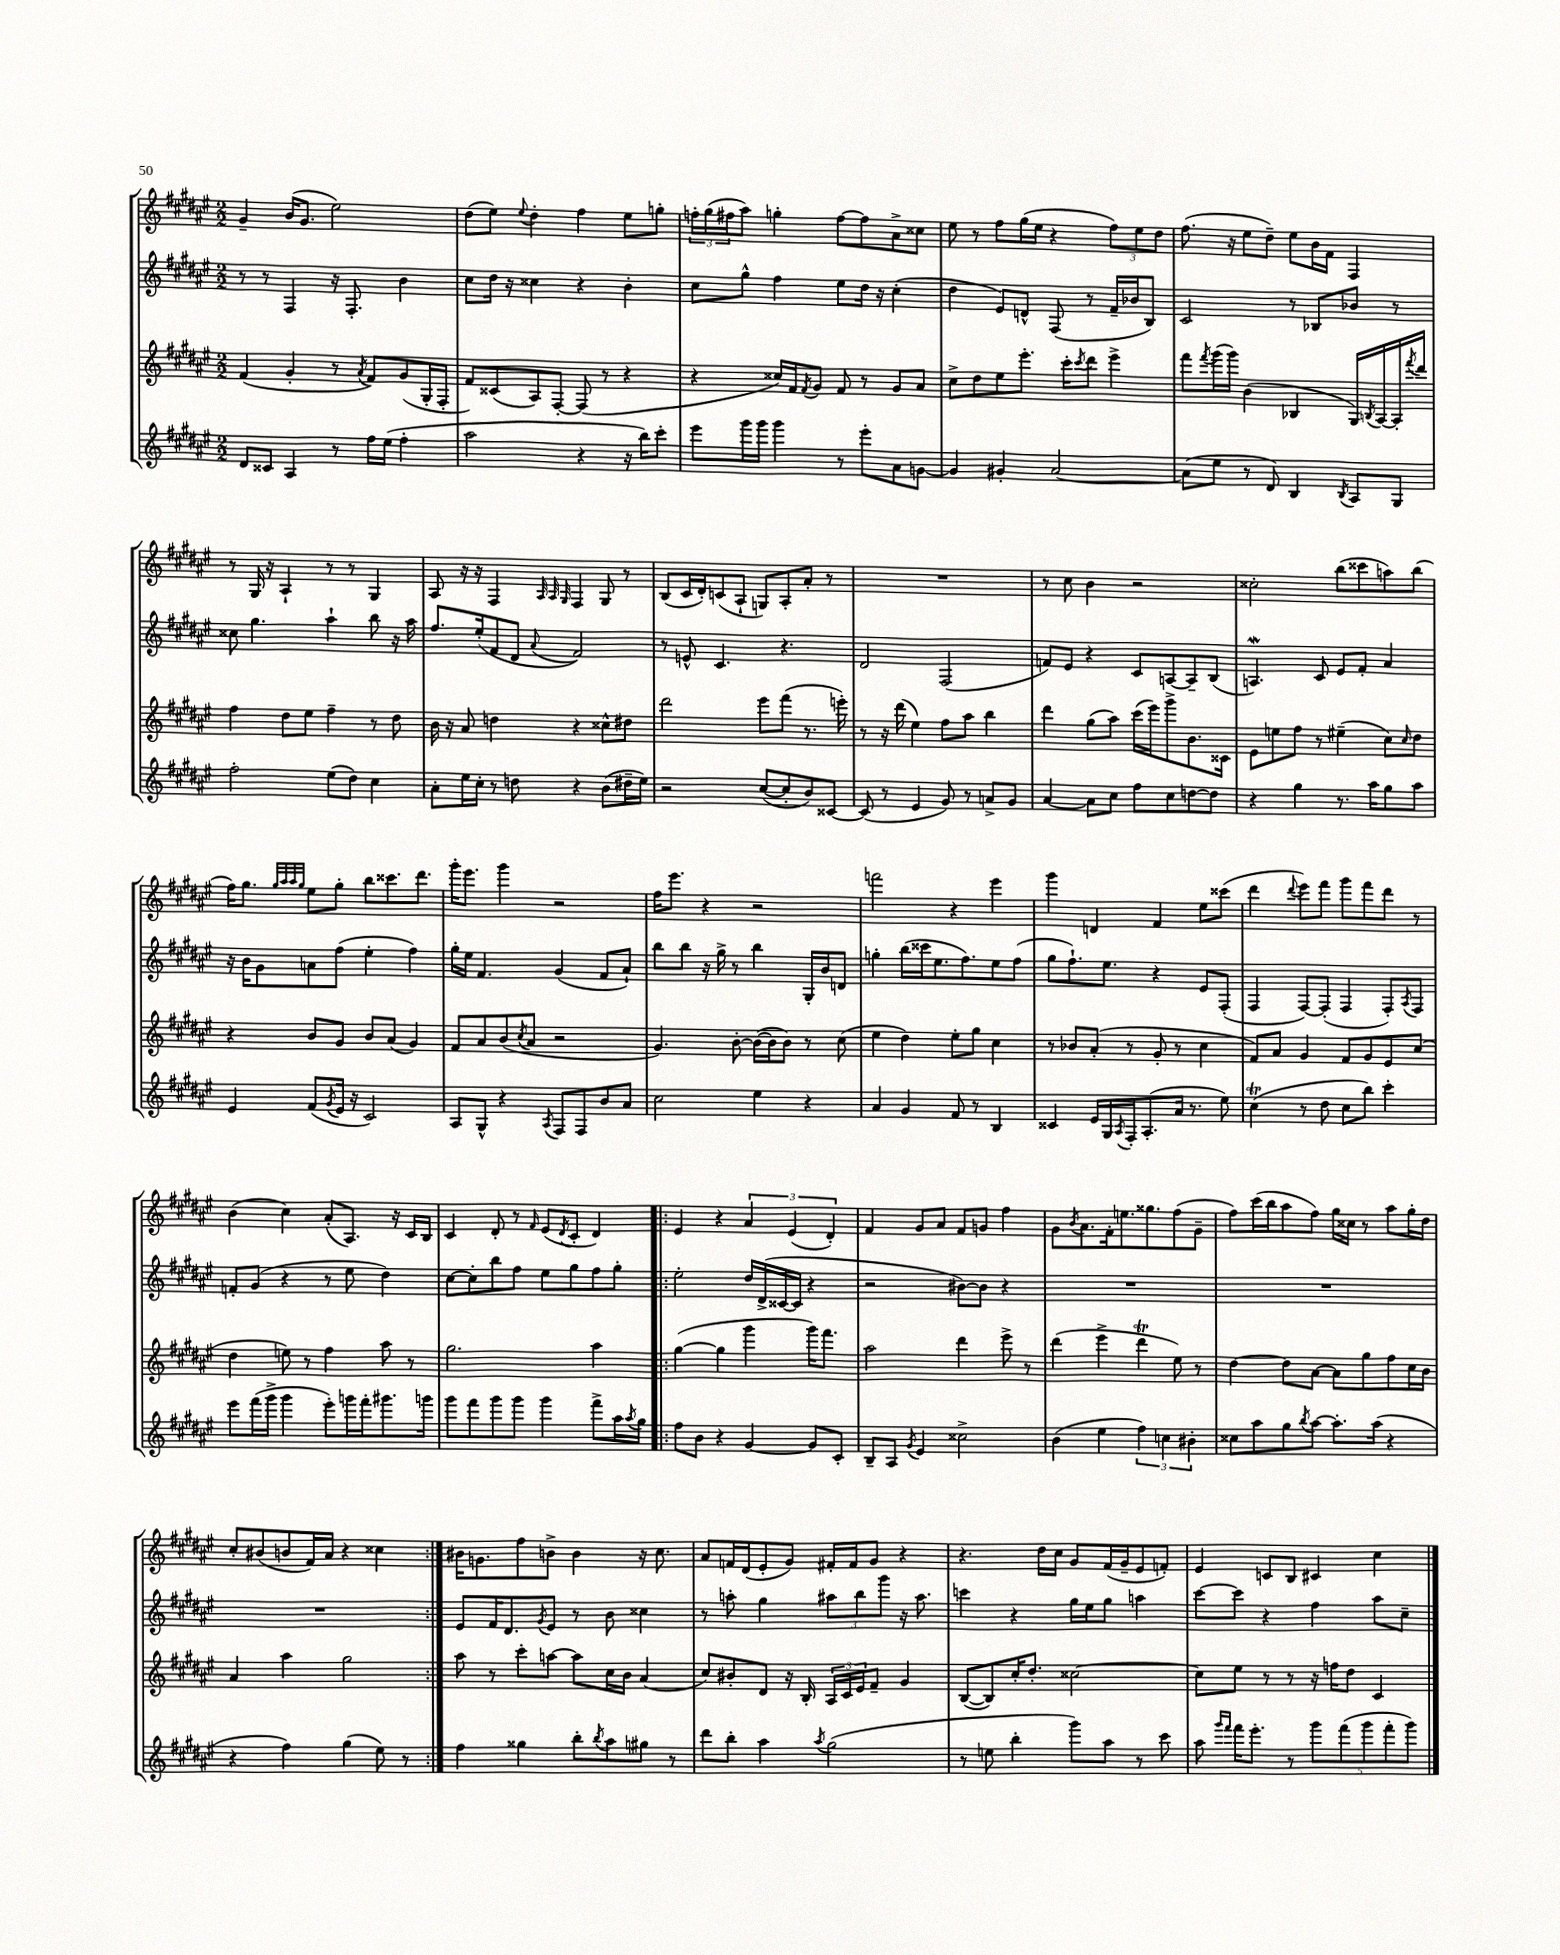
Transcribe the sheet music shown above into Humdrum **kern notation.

**kern	**kern	**kern	**kern
*staff4	*staff3	*staff2	*staff1
*clefG2	*clefG2	*clefG2	*clefG2
*k[f#c#g#d#a#e#]	*k[f#c#g#d#a#e#]	*k[f#c#g#d#a#e#]	*k[f#c#g#d#a#e#]
*M2/2	*M2/2	*M2/2	*M2/2
8d#	(4f#	8r	4g#~
8c##	.	8r	.
4A#	4g#'	4F#	(16b
.	.	.	8.g#
8r	8r	16r	2ee#)
.	.	8.F#'	.
.	8qa#	.	.
16ff#	8f#)	.	.
(16ee#	.	.	.
4ff#'	(8g#	4b	.
.	16G#'	.	.
.	16F#'	.	.
=	=	=	=
2aa#	8f#)	8cc#	(8dd#
.	(8c##	16dd#	8ee#)
.	.	16r	.
.	.	.	8qqee#
.	8A#)	4cc##	4dd#'
.	[8F#'	.	.
4r	(8F#]	4r	4ff#
.	8r	.	.
16r	4r	4b'	8ee#
16bb)	.	.	.
8ccc#'	.	.	8gg'
=	=	=	=
8eee#	4r	8cc#	24ff'
.	.	.	(24gg#
.	.	.	24ff#
16ggg#	.	8gg#^^	8aa#)
16ggg#	.	.	.
4ggg#	16cc##)	4ff#	4gg'
.	16f#	.	.
.	8qf#	.	.
.	8g#	.	.
8r	8f#	8ee#	[8ff#
8eee#'	8r	16dd#	8ff#]
.	.	16r	.
8a#	8g#	(4cc#'	8a#^
[8g	8a#	.	8cc##
=	=	=	=
4g]	8cc#^	4dd#	8ee#
.	8dd#	.	8r
4g#'	8ee#	8e#)	8ff#
.	8.eee#'	8d^^	(16gg#
.	.	.	16ee#
[2a#	.	(8F#	4r
.	16ccc#'	.	.
.	8qccc#	.	.
.	8ddd#	8r	.
.	4eee#^	16f#~	12ff#)
.	.	16b-	.
.	.	.	12ee#
.	.	8B)	.
.	.	.	12dd#
=	=	=	=
(8a#]	8fff#	2c#	(8.ff#
.	8qfff#	.	.
8ee#	(16ggg#	.	.
.	16ggg#)	.	16r
8r	(4b	.	8ee#
8d#)	.	.	8dd#~)
4B	4B-	8r	8ee#
.	.	8B-	16b
.	.	.	16f#
8qB	.	.	.
8A#	16G#)	8b-	4F#
.	8qB	.	.
.	[16A#	.	.
8G#	16A#']	8r	.
.	8qfff#	.	.
.	16ddd#	.	.
=	=	=	=
2ff#'	4ff#	8cc##	8r
.	.	4.gg#	16G#
.	.	.	16r
.	8dd#	.	4A#`
.	8ee#	.	.
(8ee#	4ff#~	4aa#`	8r
8dd#)	.	.	8r
4cc#	8r	8bb	4G#
.	8dd#	16r	.
.	.	16aa#	.
=	=	=	=
8a#'	16b	8.ff#	8A#
.	16r	.	.
16ee#	8a#	.	16r
16cc#'	.	(16ee#'	16r
8r	4dd	8f#	4F#
8dd	.	8d#	.
.	.	.	32qqA#
.	.	.	32qqA#
.	.	8qqa#	32qqG#
4r	4r	2f#)	4F#
(8b	8cc##^^	.	8G#
16dd#~	8dd#	.	8r
16ee#)	.	.	.
=	=	=	=
2r	2ddd#	8r	(8B
.	.	8e^^	16c#
.	.	.	16d#')
.	.	4.c#	(8c
.	.	.	8A#`
([8cc#	8eee#	.	8G)
8cc#']	(8fff#	4.r	8A#'
8b)	8.r	.	8a#'
[8c##	.	.	8r
.	16eee')	.	.
=	=	=	=
(8c##]	8r	2d#	1r
8r	16r	.	.
.	(16ddd#	.	.
4e#	4ee#)	.	.
8g#)	8ff#	(2F#	.
8r	8aa#	.	.
8a^	4bb	.	.
8g#	.	.	.
=	=	=	=
[4a#	4ddd#	8f)	8r
.	.	8e#	8cc#
8a#]	(8gg#	4r	4b
8cc#	8aa#)	.	.
8ff#	(16ccc#	8c#	2r
.	16eee#)	.	.
8cc#	8ggg#^	[8A	.
[8dd	8.b	8A~]	.
8dd]	.	(8B	.
.	16c##	.	.
=	=	=	=
4r	8e#	4.A)	2cc##'
.	8ee	.	.
4gg#	8ff#	.	.
.	8r	8c#	.
8.r	(4ee#~	8e#	(8bb
.	.	8f#'	8ccc##
16aa#	.	.	.
8gg#	8cc#)	4a#	8aa)
.	16qqcc#	.	.
8aa#	8dd#	.	(8bb
=	=	=	=
4e#	4r	16r	16ff#)
.	.	16b	8.gg#
.	.	8g#	.
.	.	.	32qqgg#
.	.	.	32qqaa#
.	.	.	32qqaa#
.	.	.	32qqgg#
(8f#	8b	8a	8ee#
8qg#	.	.	.
16e#	8g#	(8ff#	8gg#'
16r	.	.	.
2c#)	8b	4ee#'	8bb
.	(8a#	.	8.ccc##
.	4g#)	4ff#)	.
.	.	.	8.ddd#
=	=	=	=
8A#	8f#	16gg#'	16ggg#'
.	.	16ee#	8.eee#
8G#^^	8a#	4.f#	.
4r	(8b	.	4ggg#
.	8qcc#	.	.
.	8a#	.	.
8qA#	.	.	.
8F#	2r	(4g#	2r
8F#	.	.	.
8b	.	8f#	.
8a#	.	8a#`)	.
=	=	=	=
2cc#	4.g#)	8bb	16ff#
.	.	.	8.eee#
.	.	8bb	.
.	.	16r	4r
.	.	16gg#^	.
.	[8b'	8r	.
4ee#	(16b_	4bb	2r
.	16b]	.	.
.	8b)	.	.
4r	8r	16G#'	.
.	.	16b	.
.	(8cc#	8d	.
=	=	=	=
4a#	4ee#	4gg'	2fff
4g#	4dd#)	(16bb	.
.	.	16ccc##	.
.	.	8.ee#	.
8f#	8ee#'	.	4r
.	.	8.ff#)	.
8r	8gg#	.	.
4B	4cc#	8ee#	4eee#
.	.	(8ff#	.
=	=	=	=
4c##	8r	8gg#	4ggg#
.	8b-	8.ff#`)	.
16e#	(8a#'	.	4d
16G#	.	8.ee#	.
8qA#	.	.	.
16F#'	8r	.	.
(8.A#'	.	.	.
.	8g#'	4r	4f#
16a#	8r	.	.
8.r	.	.	.
.	4cc#	8e#	8ee#
8ee#)	.	(8F#'	(8ccc##
=	=	=	=
(4cc#	8f#)	4F#	4ddd#
.	8a#	.	.
.	.	.	8qqddd#
8r	4g#	[8F#)	8eee#)
8dd#	.	(8F#']	8fff#
8cc#	8f#	4F#	8ggg#
8bb)	8g#	.	8fff#
4ccc#'	8e#	8F#')	8ddd#
.	.	8qA#	.
.	(8cc#	8F#	8r
=	=	=	=
8eee#	4dd#	8f'	(4b
(16fff#	.	(8g#	.
16ggg#^	.	.	.
4ggg#	8ee)	4r	4cc#)
.	8r	.	.
8eee#')	4ff#	8r	(8a#'
16ggg	.	8ee#	8.A#)
16fff#'	.	.	.
8.ggg#	8aa#	4dd#)	.
.	.	.	16r
.	8r	.	16c#
16ggg	.	.	16B
=	=	=	=
8ggg#	2.gg#	[8cc#	4c#
8fff#	.	8cc#']	.
8ggg#	.	8bb	8d#'
8ggg#	.	8ff#	8r
.	.	.	16qqf#
4ggg#	.	8ee#	(8e#
.	.	.	8qd#
.	.	8gg#	8c#'
8fff#^	4aa#	8ff#	4d#)
16aa#	.	8gg#'	.
8qaa#	.	.	.
16gg#	.	.	.
=!|:	=!|:	=!|:	=!|:
8ff#	([4gg#	2ee#'	4e#
8b	.	.	.
4r	4gg#]	.	4r
[4g#	4ggg#	16dd#	6a#
.	.	(16d#^	.
.	.	[16c##	.
.	.	.	(6e#
.	.	16c##]	.
8g#]	16ggg#)	4r	.
.	8.fff#	.	.
.	.	.	6d#')
8c#'	.	.	.
=	=	=	=
8B~	2aa#	2r	4f#
8A#	.	.	.
8qg#	.	.	.
4e#	.	.	8g#
.	.	.	8a#
2cc##^	4ddd#	[8b#)	8f#
.	.	8b#]	8g
.	8eee#^	4r	4ff#
.	8r	.	.
=	=	=	=
(4b	(4ddd#	1r	8g#
.	.	.	8qb
.	.	.	8.a#
4ee#	4eee#^	.	.
.	.	.	16f#'
.	.	.	8.ee
6ff#)	4ddd#	.	.
.	.	.	8.gg##
6cc	.	.	.
.	8ee#)	.	(8ff#
6b#'	.	.	.
.	8r	.	8g#~
=	=	=	=
8cc##	[4dd#	1r	8ff#)
8aa#	.	.	(16ccc#
.	.	.	16bb
8gg#	8dd#]	.	8aa#
8qbb	.	.	.
[8aa#	[8a#	.	8ff#)
8.aa#']	8a#]	.	16gg#
.	.	.	16cc##
.	8gg#	.	8r
(16aa#	.	.	.
4r	8ff#	.	8aa#
.	16cc#	.	16gg#'
.	16b	.	16dd#
=	=	=	=
4r	4a#	1r	8cc#'
.	.	.	(8b#
4ff#)	4aa#	.	8b
.	.	.	16f#)
.	.	.	16a#
(4gg#	2gg#	.	4r
8ee#)	.	.	4cc##
8r	.	.	.
=:|!	=:|!	=:|!	=:|!
4ff#	8aa#	8e#	16b#
.	.	.	8.g
.	8r	16f#	.
.	.	8.d#	.
4gg##	8ccc#'	.	8ff#
.	.	8qg#	.
.	[8aa	8e#	8b^
8bb'	8aa]	8r	4b
8qbb	.	.	.
8aa#	16cc#	8b	.
.	16b	.	.
8gg#	(4a#	4cc##	16r
.	.	.	8.cc#
8r	.	.	.
=	=	=	=
8ddd#	8cc#)	8r	8a#
8bb'	8b#'	8aa'	16f
.	.	.	(16d#
4aa#	8d#	4gg#	8e#'
.	16r	.	8g#)
.	16B'	.	.
8qaa#	.	.	.
(2gg#	24A#	12aa#	16f#'
.	24c#	.	.
.	.	.	16f#
.	24e#	12bb	.
.	8f#~	.	8g#
.	.	12ggg#	.
.	4g#	16r	4r
.	.	8.aa#	.
=	=	=	=
8r	([8B	4ccc	4.r
8ee	8B])	.	.
4bb'	16cc#'	4r	.
.	8.dd#'	.	.
.	.	.	16dd#
.	.	.	16cc#
8ggg#)	[2cc##	16gg#	8g#
.	.	16ee#	.
8aa#	.	8gg#	(16f#
.	.	.	16g#~
8r	.	4aa	8e#
8ccc#	.	.	8f')
=	=	=	=
8aa#	8cc##]	[8ccc#	4e#
16qqggg#	.	.	.
16qqfff#	.	.	.
16fff#	8ee#	8ccc#]	.
8.eee#'	.	.	.
.	8r	4r	8c
8r	8r	.	8B
10ggg#	16r	4ff#	4c#
.	16ff	.	.
(10fff#	.	.	.
.	8dd#	.	.
10ggg#	.	.	.
.	4c#	8aa#	4cc#
10fff#'	.	.	.
.	.	8cc#~	.
10ggg#)	.	.	.
==	==	==	==
*-	*-	*-	*-
